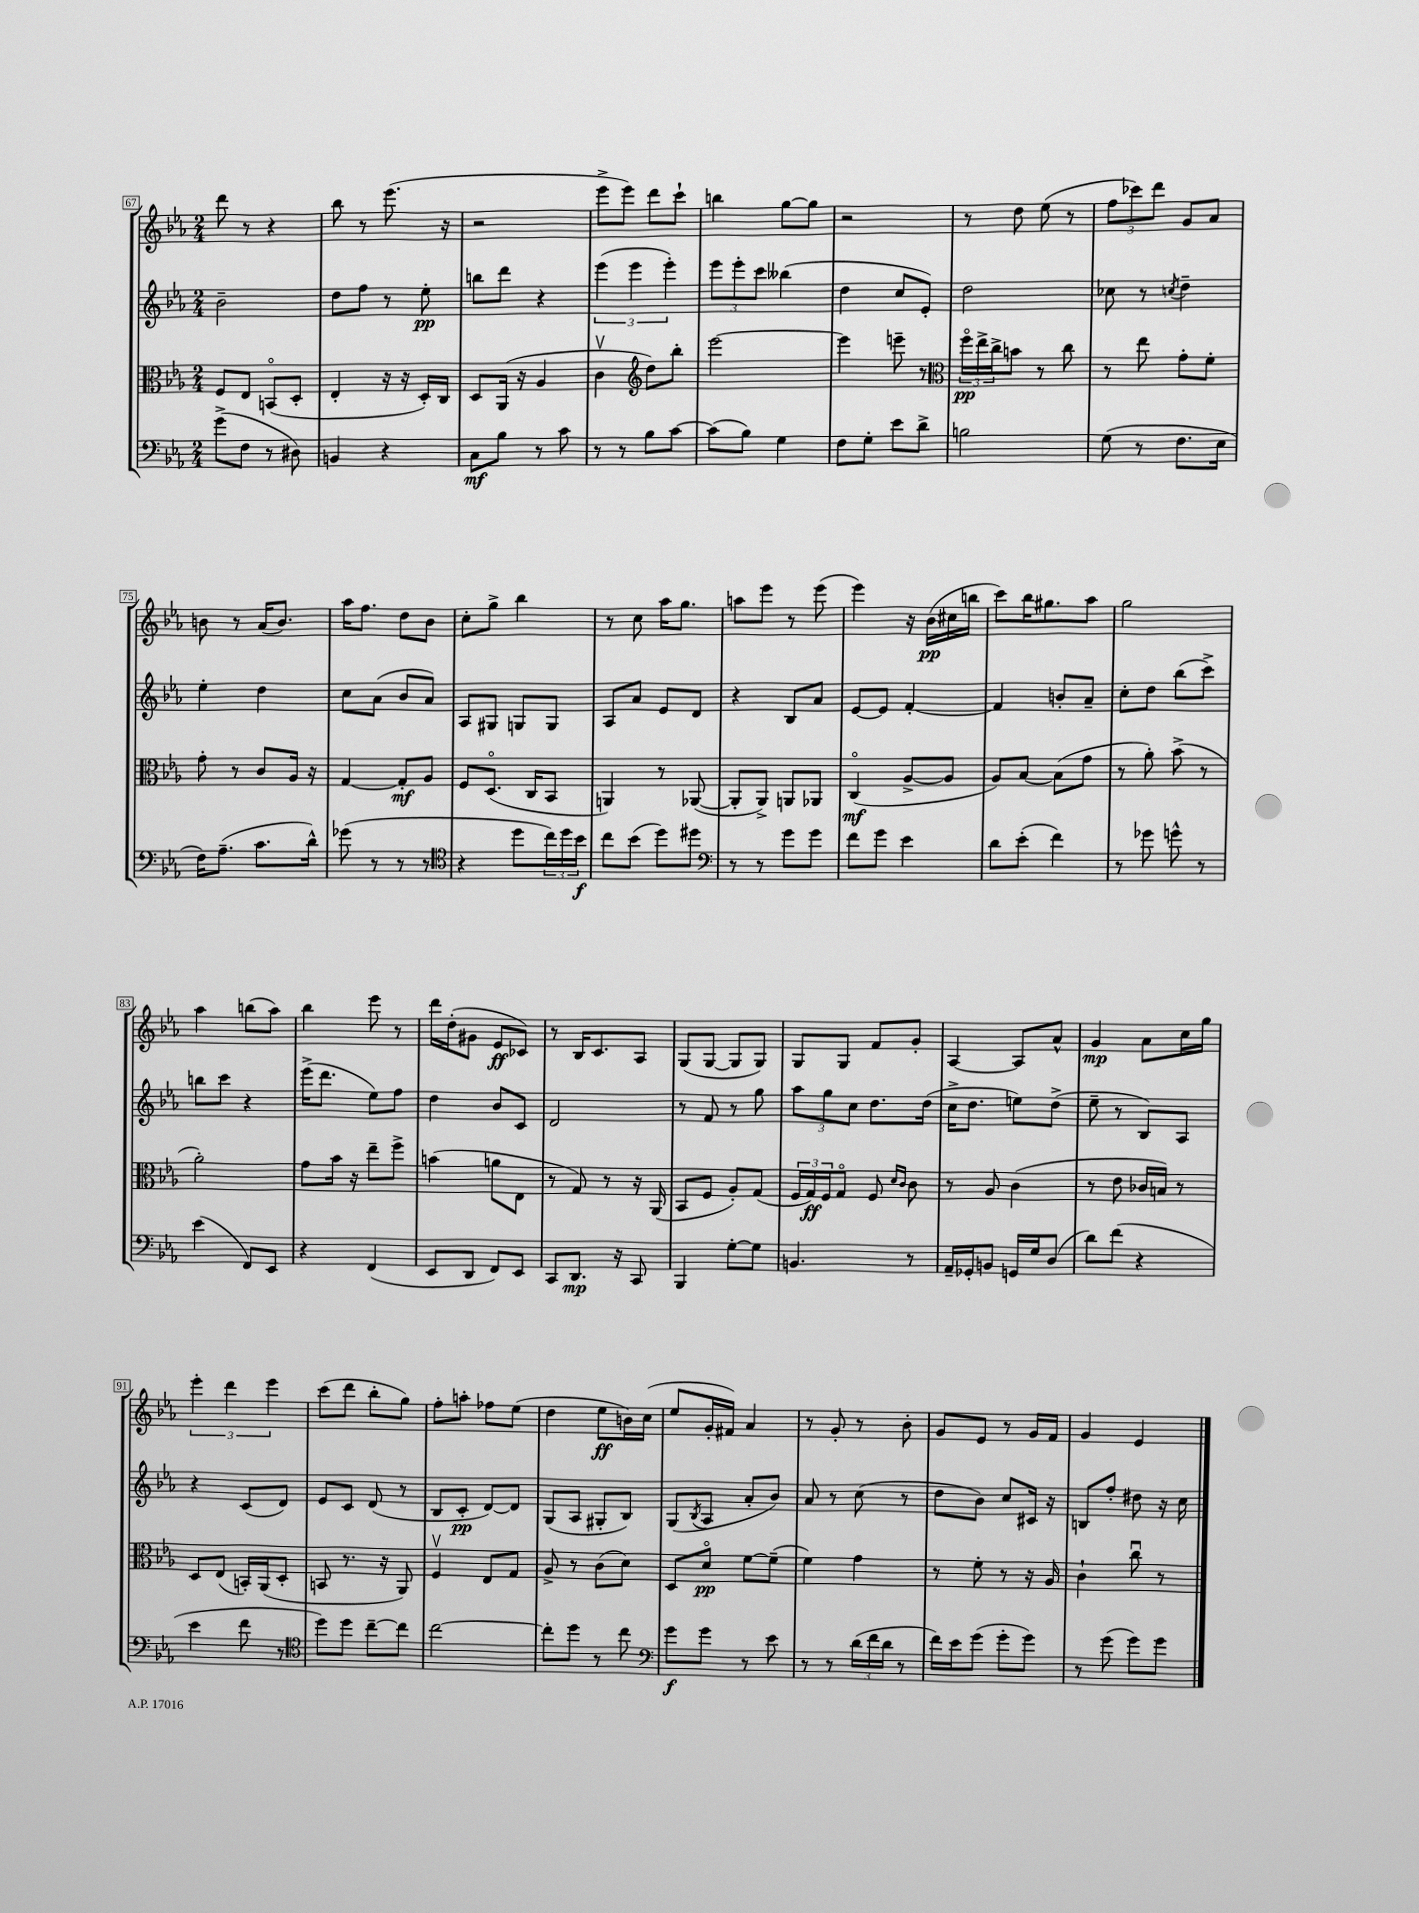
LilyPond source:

<<
\new StaffGroup <<
\new Staff = "s0" {
    \clef treble \key ees \major \numericTimeSignature \time 2/4
    d'''8 r8 r4 |
    bes''8 r8 ees'''8.( r16 |
    r2 |
    ees'''8-> ees'''8) d'''8 c'''8-! |
    b''4 g''8~ g''8 |
    r2 |
    r8 d''8 ees''8( r8 |
    \tuplet 3/2 { f''8 ces'''8) d'''8 } g'8 aes'8 |
    b'8 r8 aes'16( b'8.) |
    aes''16 f''8. d''8 bes'8 |
    c''8-. g''8-> bes''4 |
    r8 c''8 aes''16 g''8. |
    a''8 ees'''8 r8 ees'''8( |
    ees'''4) r16 bes'16\pp( cis''16 b''16 |
    c'''8) bes''16 gis''8. aes''8 |
    g''2 |
    aes''4 b''8( aes''8) |
    bes''4 ees'''8 r8 |
    d'''16 d''16-.( gis'8 ees'8\ff ces'8) |
    r8 bes16 c'8. aes8 |
    g8( g8~ g8 g8) |
    g8 g8 f'8 g'8-. |
    aes4~ aes8 aes'8-^ |
    g'4\mp aes'8 c''16 g''16 |
    \tuplet 3/2 { ees'''4-. d'''4 ees'''4 } |
    c'''8( d'''8 bes''8-. g''8) |
    f''8-. a''8-. fes''8 ees''8( |
    d''4 ees''8\ff b'16) c''16( |
    ees''8 g'16-. fis'16) aes'4 |
    r8 g'8-. r8 bes'8-. |
    g'8 ees'8 r8 g'16 f'16 |
    g'4 ees'4 \bar "|." |
}
\new Staff = "s1" {
    \clef treble \key ees \major \numericTimeSignature \time 2/4
    bes'2-- |
    d''8 f''8 r8 ees''8-.\pp |
    b''8 d'''8 r4 |
    \tuplet 3/2 { ees'''4( ees'''4 ees'''4-.) } |
    \tuplet 3/2 { ees'''8 ees'''8-. c'''8 } beses''4( |
    d''4 c''8 ees'8-.) |
    d''2 |
    ces''8 r8 \acciaccatura { c''8 } d''4-- |
    ees''4-. d''4 |
    c''8 aes'8( bes'8 aes'8) |
    aes8 gis8 g8 g8 |
    aes8 aes'8 ees'8 d'8 |
    r4 bes8 aes'8 |
    ees'8~ ees'8 f'4~-. |
    f'4 b'8-. aes'8-- |
    c''8-. d''8 bes''8( c'''8->) |
    b''8 c'''8 r4 |
    ees'''16->( d'''8. ees''8) f''8 |
    d''4 bes'8 c'8 |
    d'2 |
    r8 f'8 r8 g''8 |
    \tuplet 3/2 { aes''8 g''8 c''8 } d''8. d''16( |
    c''16-> d''8. e''8) d''8->( |
    ees''8-- r8 bes8) aes8 |
    r4 c'8( d'8) |
    ees'8 c'8 d'8( r8 |
    bes8 c'8-.\pp d'8~) d'8 |
    g8( aes8 gis8-. bes8) |
    g8( \acciaccatura { bes8 } aes8 aes'8-. bes'8) |
    aes'8 r8 c''8( r8 |
    d''8 bes'8) c''8 cis'16 r16 |
    b8 f''8-. dis''8 r16 c''16 \bar "|." |
}
\new Staff = "s2" {
    \clef alto \key ees \major \numericTimeSignature \time 2/4
    f8 ees8 b,8\flageolet( d8-. |
    ees4-. r16 r16 d16-.) c16 |
    d8 aes,16( r16 aes4 |
    c'4\upbow \clef treble d''8) bes''8-. |
    ees'''2~ |
    ees'''4 e'''8-- r8 |
    \clef alto \tuplet 3/2 { f''16\flageolet\pp ees''16-> c''16-> } b'8 r8 c''8 |
    r8 ees''8 g'8-. f'8-. |
    g'8-. r8 c'8 aes16 r16 |
    g4~ g8-.\mf aes8 |
    f8 d8.\flageolet( c16 bes,8 |
    a,4) r8 aes,8~( |
    aes,8-. aes,8->) a,8 aes,8 |
    c4\flageolet\mf( aes8~-> aes8 |
    aes8) bes8~ bes8( g'8 |
    r8 aes'8-.) bes'8->( r8 |
    aes'2-.) |
    g'8 bes'16 r16 ees''8-- f''8-> |
    b'4( a'8 ees8 |
    r8 g8) r8 r16 aes,16( |
    bes,8 f8 aes8-.) g8( |
    \tuplet 3/2 { f16 g16\ff) f16 } g8\flageolet f8 \grace { d'16 c'16 } c'8 |
    r8 aes8 c'4( |
    r8 ees'8 ces'16 b16) r8 |
    d8 ees8( b,16-.) aes,16( d8-. |
    b,8 r8. r16 aes,8) |
    f4\upbow ees8 g8 |
    aes8-> r8 c'8( d'8) |
    d8 d'8\flageolet\pp f'8~ f'8--( |
    f'4) g'4 |
    r8 f'8-. r8 r16 aes16 |
    c'4-! c''8\downbow r8 \bar "|." |
}
\new Staff = "s3" {
    \clef bass \key ees \major \numericTimeSignature \time 2/4
    g'8->( f8 r8 dis8) |
    b,4 r4 |
    c8\mf bes8 r8 c'8 |
    r8 r8 bes8 c'8~ |
    c'8( bes8) g4 |
    f8 g8-. ees'8 d'8-> |
    b2 |
    g8( r8 f8. ees16 |
    f16) aes8.--( c'8. d'16-^) |
    ges'8( r8 r8 r8 |
    \clef tenor r4 d''8 \tuplet 3/2 { c''16) d''16 bes'16\f } |
    c''8 bes'8( d''8) dis''8 |
    \clef bass r8 r8 g'8 g'8 |
    f'8 g'8 ees'4 |
    d'8 ees'8-.( f'4) |
    r8 ges'8 g'8-^ r8 |
    ees'4( f,8) ees,8 |
    r4 f,4( |
    ees,8 d,8 f,8) ees,8 |
    c,8 d,8.\mp r16 c,8 |
    bes,,4 g8~-. g8 |
    b,4. r8 |
    aes,16-- ges,16-. b,8 g,16 g16 d8( |
    d'8) f'8( r4 |
    ees'4 f'8 r8 |
    \clef tenor d''8) d''8 c''8~-- c''8 |
    c''2~ |
    c''8-. d''8 r8 c''8 |
    \clef bass g'8\f g'8 r8 ees'8 |
    r8 r8 \tuplet 3/2 { d'16( f'16 d'16 } r8 |
    f'16) ees'16 g'8( g'8-. g'8) |
    r8 g'8( g'8) g'8 \bar "|." |
}
>>
>>
\layout { \context { \Score currentBarNumber = #67 \override BarNumber.stencil = #(make-stencil-boxer 0.1 0.3 ly:text-interface::print) } }
